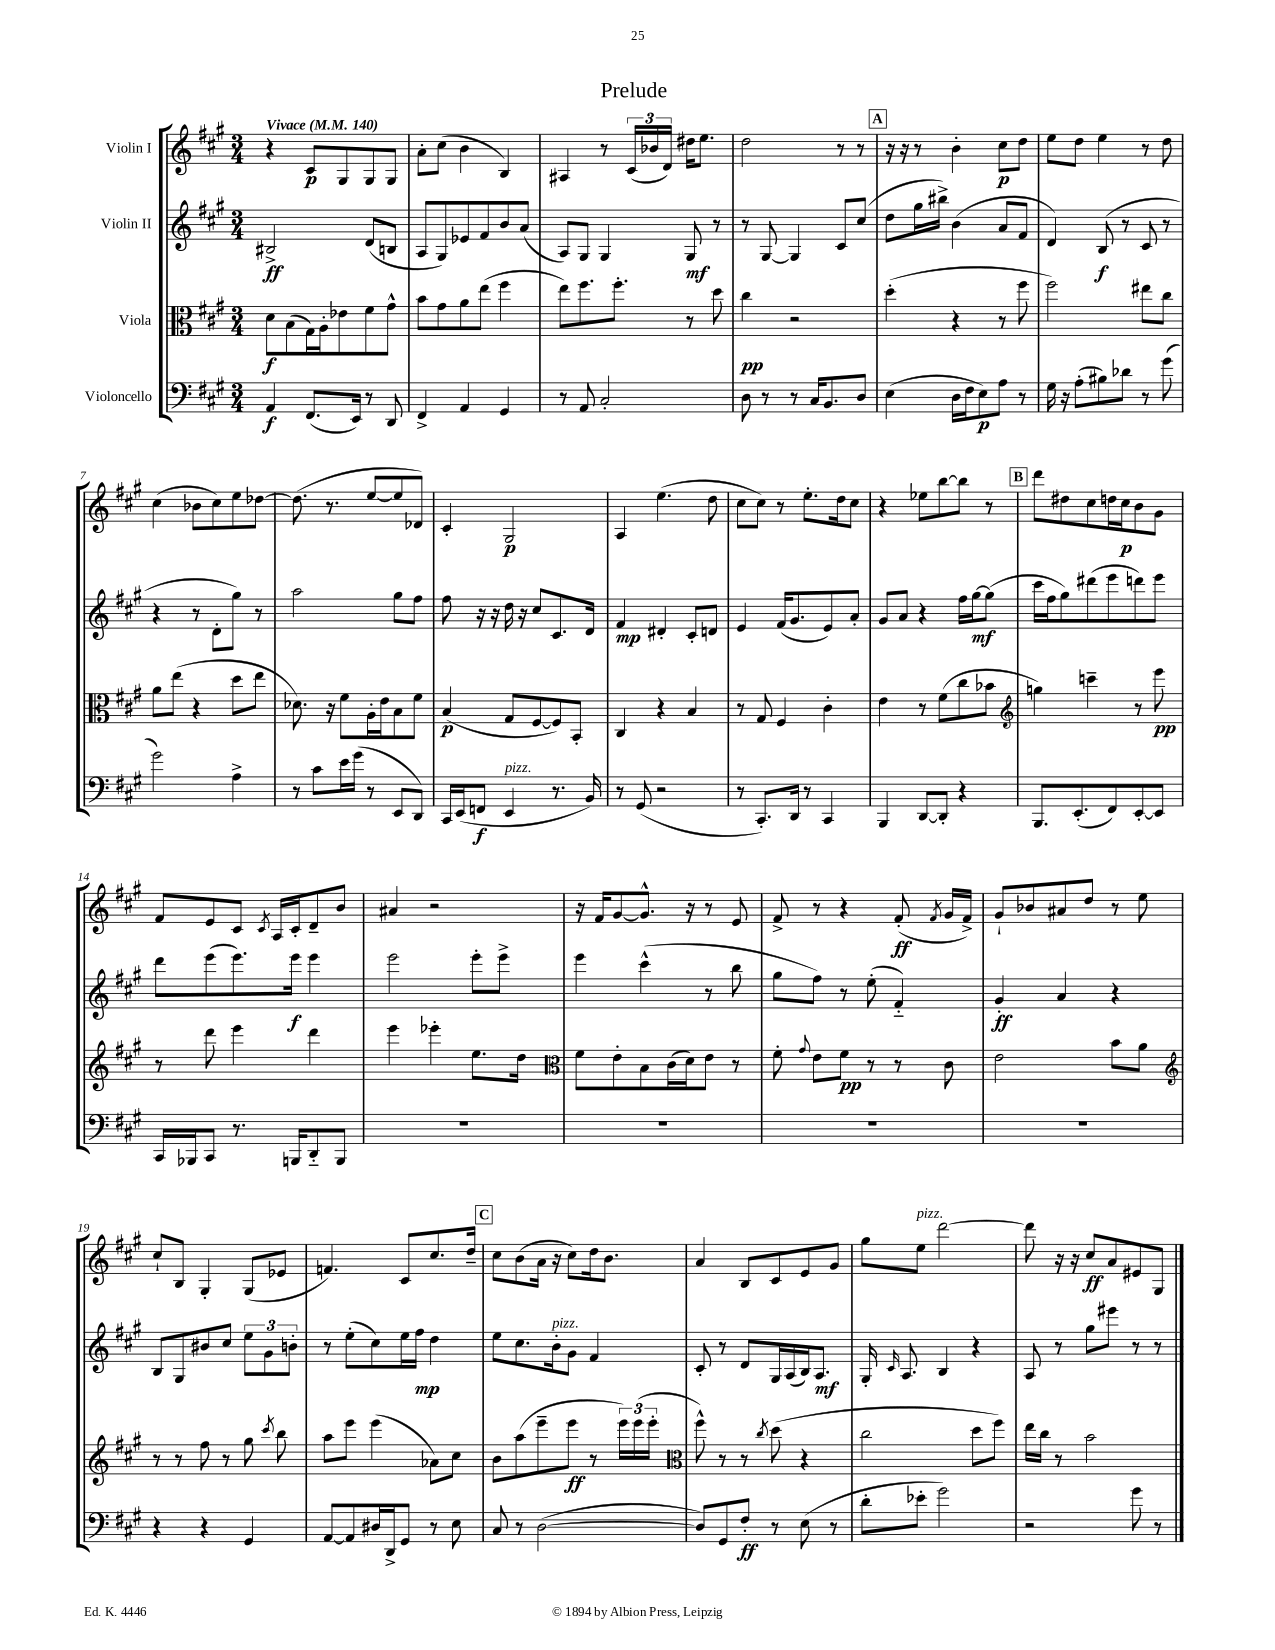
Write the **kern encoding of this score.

**kern	**dynam	**kern	**dynam	**kern	**dynam	**kern	**dynam
*part4	*part4	*part3	*part3	*part2	*part2	*part1	*part1
*staff4	*staff4	*staff3	*staff3	*staff2	*staff2	*staff1	*staff1
*I"Violoncello	*	*I"Viola	*	*I"Violin II	*	*I"Violin I	*
*clefF4	*	*clefC3	*	*clefG2	*	*clefG2	*
*k[f#c#g#]	*	*k[f#c#g#]	*	*k[f#c#g#]	*	*k[f#c#g#]	*
*M3/4	*	*M3/4	*	*M3/4	*	*M3/4	*
*MM140	*	*MM140	*	*MM140	*	*MM140	*
=1	=1	=1	=1	=1	=1	=1	=1
!	!	!	!	!	!	!LO:TX:a:B:t=Vivace	!
4AA/	f	8d\L	f	2B#X^/	ff	4r	.
.	.	(8B\	.	.	.	.	.
(8.FF#/L	.	16G#\L)	.	.	.	8c#/L	p
.	.	16A'\J	.	.	.	.	.
.	.	8e-X\	.	.	.	8G#/	.
16EE/Jk)	.	.	.	.	.	.	.
8r	.	8f#\	.	(8d/L	.	8G#/	.
8DD/	.	8g#^^\J	.	8Bn/J	.	8G#/J	.
=2	=2	=2	=2	=2	=2	=2	=2
4FF#^/	.	8b\L	.	8A/L	.	8a'\L	.
.	.	8g#\	.	8G#/)	.	(8cc#\J	.
4AA/	.	8a\	.	8e-X/	.	4b\	.
.	.	(8ee\J	.	8f#/	.	.	.
4GG#/	.	4ff#\	.	8b/	.	4B/)	.
.	.	.	.	(8a/J	.	.	.
=3	=3	=3	=3	=3	=3	=3	=3
8r	.	8ee\L)	.	8A/L)	.	4A#X/	.
8AA/	.	8.ff#\	.	8G#/J	.	.	.
2C#'/	.	.	.	4G#/	.	8r	.
.	.	8.ff#'\J	.	.	.	.	.
.	.	.	.	.	.	(24c#/LL	.
.	.	.	.	.	.	24b-X/	.
.	.	.	.	.	.	24d/JJ)	.
.	.	8r	.	8G#/	mf	16dd#X\KL	.
.	.	.	.	.	.	8.ee\J	.
.	.	8dd\	.	8r	.	.	.
=4	=4	=4	=4	=4	=4	=4	=4
8D\	.	4cc#\	pp	8r	.	2dd\	.
8r	.	.	.	[8G#/	.	.	.
8r	.	2r	.	4G#/]	.	.	.
16C#/KL	.	.	.	.	.	.	.
8.BB/	.	.	.	.	.	.	.
.	.	.	.	8c#/L	.	8r	.
8D/J	.	.	.	(8cc#/J	.	8r	.
!!LO:REH:place=s1:t=A
=5	=5	=5	=5	=5	=5	=5	=5
(4E\	.	(4dd'\	.	8dd\L	.	16r	.
.	.	.	.	.	.	16r	.
.	.	.	.	16gg#\L	.	8r	.
.	.	.	.	16bb#X^\JJ)	.	.	.
16D\LL	.	4r	.	(4b\	.	4b'\	.
16F#\J	.	.	.	.	.	.	.
8E\)	p	.	.	.	.	.	.
8A\J	.	8r	.	8a/L	.	8cc#\L	p
8r	.	8ff#\	.	8f#/J	.	8dd\J	.
=6	=6	=6	=6	=6	=6	=6	=6
16G#\	.	2ff#\)	.	4d/)	.	8ee\L	.
16r	.	.	.	.	.	.	.
(8A'\L	.	.	.	.	.	8dd\J	.
8B#X\)	.	.	.	(8B/	f	4ee\	.
8d-X\J	.	.	.	8r	.	.	.
8r	.	8ee#X\L	.	8c#/	.	8r	.
(8g#\	.	8cc#\J	.	8r	.	8dd\	.
!!LO:LB:g=z
=7	=7	=7	=7	=7	=7	=7	=7
2g#\)	.	8a\L	.	4r	.	(4cc#\	.
.	.	(8ee\J	.	.	.	.	.
.	.	4r	.	8r	.	8b-X\L	.
.	.	.	.	8d'\L	.	8cc#\)	.
4A^\	.	8dd\L	.	8gg#\J)	.	8ee\	.
.	.	8ee\J	.	8r	.	[8dd-X\J	.
=8	=8	=8	=8	=8	=8	=8	=8
8r	.	8.d-X\)	.	2aa\	.	(8.dd-\]	.
8c#\L	.	.	.	.	.	.	.
.	.	16r	.	.	.	8.r	.
16e\L	.	8f#\L	.	.	.	.	.
(16g#\JJ	.	.	.	.	.	.	.
8r	.	16A'\L	.	.	.	[8ee/L	.
.	.	16e\J	.	.	.	.	.
8EE/L	.	8B\	.	8gg#\L	.	8ee/]	.
8DD/J)	.	8f#\J	.	8ff#\J	.	8d-X/J)	.
=9	=9	=9	=9	=9	=9	=9	=9
16CC#/LL	.	(4B/	p	8ff#\	.	4c#'/	.
(16EE/J	.	.	.	.	.	.	.
8FFn/J	f	.	.	16r	.	.	.
.	.	.	.	16r	.	.	.
!LO:TX:a:i:t=pizz.	!	!	!	!	!	!	!
4EE/	.	8G#/L	.	16dd\	.	2G#/	p
.	.	.	.	16r	.	.	.
.	.	[8F#/	.	8cc#/L	.	.	.
8.r	.	8F#/])	.	8.c#/	.	.	.
.	.	8BB'/J	.	.	.	.	.
16BB/)	.	.	.	16d/Jk	.	.	.
=10	=10	=10	=10	=10	=10	=10	=10
8r	.	4C#/	.	4f#/	mp	4A/	.
(8GG#/	.	.	.	.	.	.	.
2r	.	4r	.	4d#X'/	.	(4.ee\	.
.	.	4B/	.	8c#'/L	.	.	.
.	.	.	.	8dn/J	.	8dd\	.
=11	=11	=11	=11	=11	=11	=11	=11
8r	.	8r	.	4e/	.	8cc#\L	.
8.CC#'/L)	.	8G#/	.	.	.	8cc#\J)	.
.	.	4F#/	.	(16f#/KL	.	8r	.
16DD/Jk	.	.	.	8.g#/	.	.	.
8r	.	.	.	.	.	8.ee'\L	.
4CC#/	.	4c#'\	.	8e/)	.	.	.
.	.	.	.	.	.	16dd\k	.
.	.	.	.	8a'/J	.	8cc#\J	.
=12	=12	=12	=12	=12	=12	=12	=12
4BBB/	.	4e\	.	8g#/L	.	4r	.
.	.	.	.	8a/J	.	.	.
[8DD/L	.	8r	.	4r	.	8ee-X\L	.
8DD'/J]	.	(8f#\L	.	.	.	[8bb\	.
4r	.	8cc#\	.	16ff#\LL	.	8bb\J]	.
.	.	.	.	[16gg#\J	mf	.	.
.	.	8b-X\J	.	(8gg#\J]	.	8r	.
!!LO:REH:place=s1:t=B
=13	=13	=13	=13	=13	=13	=13	=13
*	*	*clefG2	*	*	*	*	*
8.BBB/L	.	4ggn\)	.	16ccc#\LL	.	8ddd\L	.
.	.	.	.	16ff#\J	.	.	.
.	.	.	.	8gg#\)	.	8dd#X\	.
(8.EE'/	.	.	.	.	.	.	.
.	.	4cccn~\	.	(8ddd#X\	.	8cc#\	.
8FF#/)	.	.	.	8eee\	.	16ddn\L	.
.	.	.	.	.	.	16cc#\J	p
[8EE'/	.	8r	.	8dddn\)	.	8b\	.
8EE/J]	.	8eee\	pp	8eee\J	.	8g#\J	.
!!LO:LB:g=z
=14	=14	=14	=14	=14	=14	=14	=14
16CC#/LL	.	8r	.	8ddd\L	.	8f#/L	.
16BBB-X/J	.	.	.	.	.	.	.
8CC#/J	.	8ddd\	.	(8eee\	.	8e/	.
8.r	.	4eee\	.	8.eee\)	.	8c#/J	.
.	.	.	.	.	.	8qc#/	.
.	.	.	.	.	.	16A/LL	.
16BBBn/KL	.	.	.	16eee\Jk	f	16c#'/J	.
8DD/	.	4ddd\	.	4eee\	.	8d~/	.
8BBB/J	.	.	.	.	.	8b/J	.
=15	=15	=15	=15	=15	=15	=15	=15
2.r	.	4eee\	.	2eee\	.	4a#X/	.
.	.	4eee-X'\	.	.	.	2r	.
.	.	8.ee\L	.	8eee'\L	.	.	.
.	.	.	.	8eee^\J	.	.	.
.	.	16dd\Jk	.	.	.	.	.
=16	=16	=16	=16	=16	=16	=16	=16
*	*	*clefC3	*	*	*	*	*
2.r	.	8f#\L	.	4eee\	.	16r	.
.	.	.	.	.	.	16f#/KL	.
.	.	8e'\	.	.	.	[8g#/	.
.	.	8B\	.	(4ccc#^^\	.	8.g#^^/J]	.
.	.	(16c#\L	.	.	.	.	.
.	.	16d\J)	.	.	.	16r	.
.	.	8e\J	.	8r	.	8r	.
.	.	8r	.	8bb\	.	8e/	.
=17	=17	=17	=17	=17	=17	=17	=17
2.r	.	8f#'\	.	8gg#\L	.	8f#^/	.
.	.	8qqg#/	.	.	.	.	.
.	.	8e\L	.	8ff#\J)	.	8r	.
.	.	8f#\J	pp	8r	.	4r	.
.	.	8r	.	(8ee'\	.	.	.
.	.	8r	.	4f#/)	.	(8f#'/	ff
.	.	.	.	.	.	8qf#/	.
.	.	8c#\	.	.	.	16g#/LL	.
.	.	.	.	.	.	16f#^/JJ)	.
=18	=18	=18	=18	=18	=18	=18	=18
2.r	.	2e\	.	4g#'/	ff	8g#`/L	.
.	.	.	.	.	.	8b-X/	.
.	.	.	.	4a/	.	8a#X/	.
.	.	.	.	.	.	8dd/J	.
.	.	8b\L	.	4r	.	8r	.
.	.	8a\J	.	.	.	8ee\	.
!!LO:LB:g=z
=19	=19	=19	=19	=19	=19	=19	=19
*	*	*clefG2	*	*	*	*	*
4r	.	8r	.	8B/L	.	8cc#`/L	.
.	.	8r	.	8G#/	.	8B/J	.
4r	.	8ff#\	.	8b#X/	.	4G#'/	.
.	.	8r	.	8cc#/J	.	.	.
4GG#/	.	8gg#\	.	12ee\L	.	(8G#/L	.
.	.	.	.	12g#\	.	.	.
.	.	8qccc#/	.	.	.	.	.
.	.	8bb\	.	.	.	8e-X/J	.
.	.	.	.	12bn'\J	.	.	.
=20	=20	=20	=20	=20	=20	=20	=20
[8AA/L	.	8aa\L	.	8r	.	4.fn/)	.
8AA/]	.	8eee\J	.	(8ee'\L	.	.	.
16D#X/L	.	(4eee\	.	8cc#\)	.	.	.
16DD^/J	.	.	.	.	.	.	.
8GG#/J	.	.	.	16ee\L	.	8c#/L	.
.	.	.	.	16ff#\JJ	mp	.	.
8r	.	8a-X\L)	.	4dd\	.	8.cc#/	.
8E\	.	8cc#\J	.	.	.	.	.
.	.	.	.	.	.	16dd~/Jk	.
!!LO:REH:place=s1:t=C
=21	=21	=21	=21	=21	=21	=21	=21
8C#/	.	8b\L	.	8ee\L	.	8cc#\L	.
8r	.	(8aa\	.	8.cc#\	.	(8b\	.
([2D\	.	8eee~\	.	.	.	16a\Jk	.
!	!	!	!	!LO:TX:a:i:t=pizz.	!	!	!
.	.	.	.	16b'\k	.	16r	.
.	.	8eee\J	ff	8g#\J	.	8cc#\L)	.
.	.	8r	.	4f#/	.	16dd\k	.
.	.	.	.	.	.	8.b\J	.
.	.	24eee\LL)	.	.	.	.	.
.	.	(24eee\	.	.	.	.	.
.	.	24eee'\JJ	.	.	.	.	.
=22	=22	=22	=22	=22	=22	=22	=22
*	*	*clefC3	*	*	*	*	*
8D/L])	.	8ff#^^\)	.	8c#'/	.	4a/	.
8GG#/	.	8r	.	8r	.	.	.
8F#'/J	ff	8r	.	8d/L	.	8B/L	.
.	.	8qcc#/	.	.	.	.	.
8r	.	(8dd\	.	16G#/L	.	8c#/	.
.	.	.	.	(16A/	.	.	.
(8E\	.	4r	.	16B/J)	.	8e/	.
.	.	.	.	8.A/J	mf	.	.
8r	.	.	.	.	.	8g#/J	.
=23	=23	=23	=23	=23	=23	=23	=23
8d'\L	.	2cc#\	.	16G#'/	.	8gg#\L	.
.	.	.	.	16qqc#/	.	.	.
.	.	.	.	8.A/	.	.	.
!	!	!	!	!	!	!LO:TX:a:i:t=pizz.	!
8e-X'\J	.	.	.	.	.	8ee\J	.
2g#\)	.	.	.	4B/	.	[2ddd\	.
.	.	8dd\L	.	4r	.	.	.
.	.	8ff#\J)	.	.	.	.	.
=24	=24	=24	=24	=24	=24	=24	=24
2r	.	16ee\LL	.	8A/	.	8ddd\]	.
.	.	16cc#\JJ	.	.	.	.	.
.	.	8r	.	8r	.	16r	.
.	.	.	.	.	.	16r	.
.	.	2b\	.	8gg#\L	.	8cc#/L	ff
.	.	.	.	8eee#X\J	.	8a/	.
8g#\	.	.	.	8r	.	8e#X/	.
8r	.	.	.	8r	.	8G#/J	.
==	==	==	==	==	==	==	==
*-	*-	*-	*-	*-	*-	*-	*-
